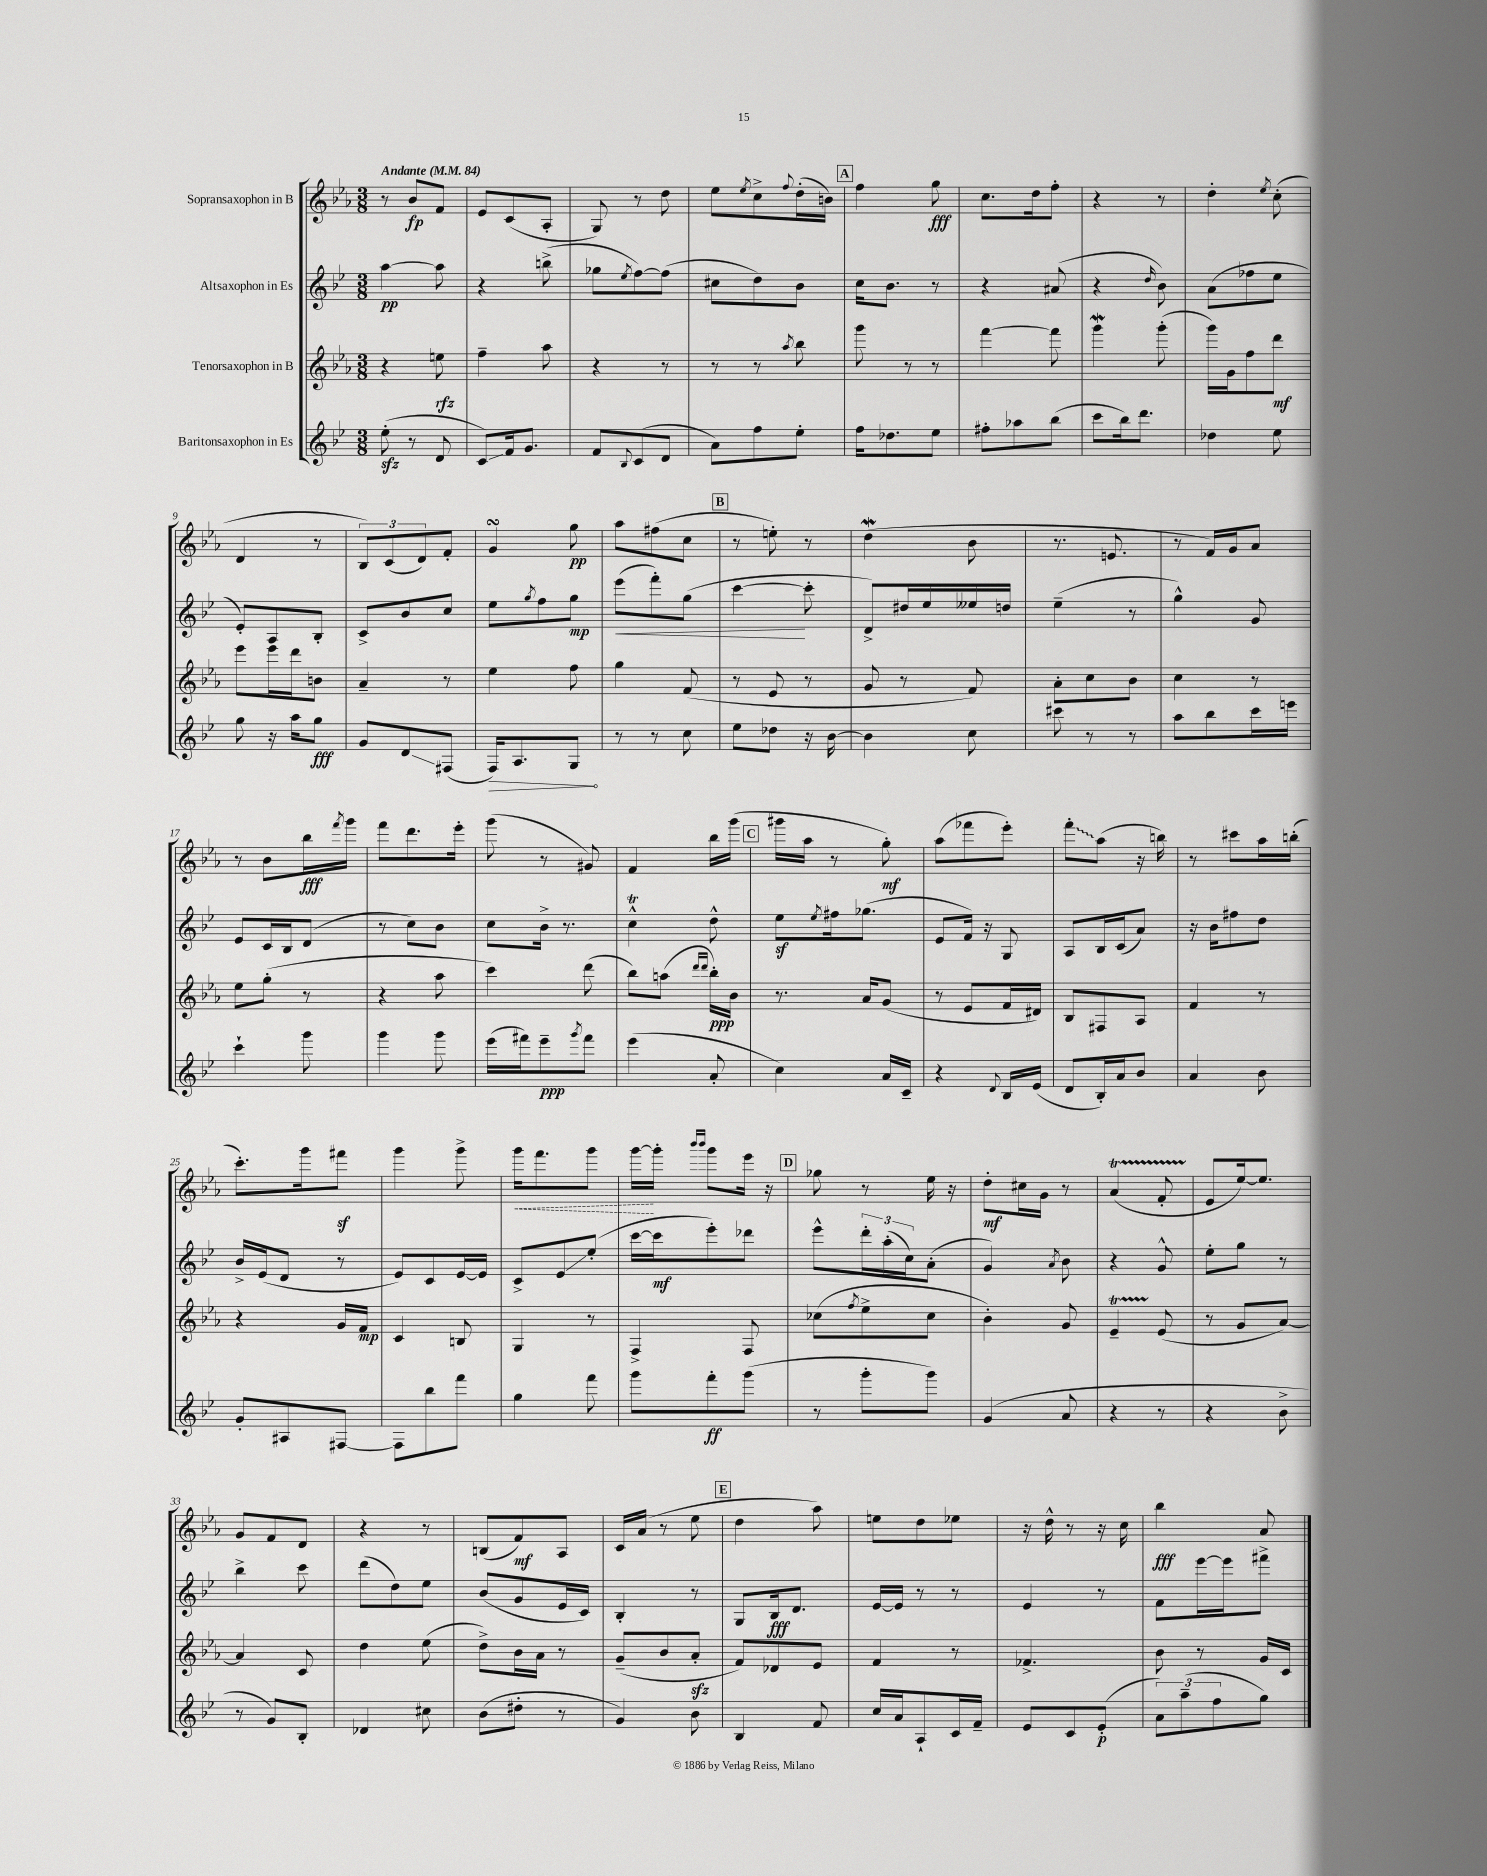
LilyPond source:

<<
\new StaffGroup <<
\new Staff = "s0" \with { instrumentName = "Sopransaxophon in B" } {
    \clef treble \key ees \major \numericTimeSignature \time 3/8 \tempo "Andante" 4 = 84
    r8 bes'8\fp f'8 |
    ees'8 c'8( aes8-. |
    g8) r8 d''8 |
    ees''8 \acciaccatura { ees''8 } c''8-> \appoggiatura { f''8 } d''16-.( b'16) |
    \mark \markup { \box "A" } f''4 g''8\fff |
    c''8. d''16 f''8-. |
    r4 r8 |
    d''4-. \acciaccatura { ees''8 } c''8-.( |
    d'4 r8 |
    \tuplet 3/2 { bes8) c'8( d'8) } f'8-. |
    g'4\turn g''8\pp |
    aes''8 fis''8( c''8 |
    \mark \markup { \box "B" } r8 e''8-.) r8 |
    d''4\mordent( bes'8 |
    r8. e'8. |
    r8 f'16) g'16 aes'8 |
    r8 bes'8 bes''16\fff \acciaccatura { f'''8 } g'''16 |
    f'''8 d'''8. ees'''16-. |
    g'''8( r8 gis'8) |
    f'4 bes''16 g'''16( |
    \mark \markup { \box "C" } gis'''16 aes''16 r8 g''8-.\mf) |
    aes''8( fes'''8 ees'''8-.) |
    \once \override Glissando.style = #'zigzag f'''8-.\glissando aes''8( r16 b''16) |
    r8 cis'''8 aes''16 b''16-.( |
    c'''8.-.) g'''16 fis'''8\sf |
    g'''4 g'''8-> |
    \once \override Hairpin.style = #'dashed-line g'''16\< f'''8. g'''8 |
    g'''16~\! g'''16-. \grace { bes'''16 bes'''16 } g'''8 ees'''16 r16 |
    \mark \markup { \box "D" } ges''8 r8 ees''16 r16 |
    d''8-.\mf cis''16 g'16 r8 |
    aes'4\startTrillSpan( f'8-. |
    ees'8\stopTrillSpan ees''16~) ees''8. |
    g'8 f'8 d'8 |
    r4 r8 |
    b8( f'8\mf) aes8 |
    c'16 aes'16( r8 ees''8 |
    \mark \markup { \box "E" } d''4 aes''8) |
    e''8 d''8 ees''8 |
    r16 d''16-^ r8 r16 c''16 |
    bes''4\fff aes'8 \bar "|." |
}
\new Staff = "s1" \with { instrumentName = "Altsaxophon in Es" } {
    \clef treble \key bes \major \numericTimeSignature \time 3/8
    a''4~\pp a''8 |
    r4 b''8->( |
    ges''8 \acciaccatura { ees''8 } f''8~) f''8( |
    cis''8 d''8) bes'8 |
    \mark \markup { \box "A" } c''16 bes'8. r8 |
    r4 ais'8( |
    r4 \grace { d''16 } bes'8) |
    a'8( fes''8 ees''8 |
    ees'8-.) a8 bes8-. |
    c'8-> bes'8 c''8 |
    ees''8 \acciaccatura { g''8 } f''8 g''8\mp |
    ees'''8\<( f'''8-.) g''8( |
    \mark \markup { \box "B" } c'''4~\! c'''8-. |
    d'8->) dis''16 ees''16 eeses''16 d''16 |
    ees''4--( r8 |
    g''4-^) g'8 |
    ees'8 c'16 bes16 d'8( |
    r8 c''8) bes'8 |
    c''8 bes'16-> r8. |
    c''4-^\trill d''8-^ |
    \mark \markup { \box "C" } ees''8\sf \acciaccatura { ees''8 } fis''16 ges''8.( |
    ees'8 f'16) r16 g8 |
    a8 bes16 c'16( a'8) |
    r16 bes'16 fis''8 d''8 |
    bes'16-> ees'16( d'8 r8 |
    ees'8) c'8 ees'16~ ees'16 |
    c'8-> ees'8\glissando ees''8-.( |
    c'''16~ c'''16\mf ees'''8-.) des'''8 |
    \mark \markup { \box "D" } ees'''8-^ \tuplet 3/2 { d'''16-. a''16-.( c''16) } a'8-.( |
    g'4) \acciaccatura { a'8 } bes'8 |
    r4 g'8-^ |
    ees''8-. g''8 r8 |
    bes''4-> c'''8 |
    d'''8( d''8) ees''8 |
    bes'8( g'8 ees'16 c'16) |
    bes4-. r8 |
    \mark \markup { \box "E" } g8 bes16\fff d'8. |
    ees'16~ ees'16 r8 r8 |
    ees'4 r8 |
    f'8 ees'''16~ ees'''16 fis'''8-> \bar "|." |
}
\new Staff = "s2" \with { instrumentName = "Tenorsaxophon in B" } {
    \clef treble \key ees \major \numericTimeSignature \time 3/8
    r4 e''8\rfz |
    f''4-- aes''8 |
    r4 r8 |
    r8 r8 \acciaccatura { aes''8 } bes''8 |
    \mark \markup { \box "A" } g'''8 r8 r8 |
    f'''4~ f'''8 |
    g'''4\mordent g'''8-.( |
    g'''16) g'16 f''8 d'''8\mf |
    ees'''8 ees'''16 d'''16 b'8 |
    aes'4-- r8 |
    ees''4 f''8 |
    g''4 f'8( |
    \mark \markup { \box "B" } r8 ees'8 r8 |
    g'8 r8 f'8) |
    aes'8-. c''8 bes'8 |
    c''4 r8 |
    ees''8 g''8-.( r8 |
    r4 aes''8 |
    c'''4) d'''8( |
    bes''8) a''8( \grace { d'''16 d'''16 } bes''16-.\ppp) bes'16 |
    \mark \markup { \box "C" } r8. aes'16 g'8( |
    r8 ees'8 f'16 dis'16) |
    bes8 fis8 aes8 |
    f'4 r8 |
    r4 g'16 f'16\mp |
    c'4 b8 |
    g4 r8 |
    f4-> f8 |
    \mark \markup { \box "D" } ces''8( \acciaccatura { f''8 } ees''8-> ces''8 |
    bes'4-.) g'8 |
    ees'4--\startTrillSpan ees'8\stopTrillSpan( |
    r8 g'8 aes'8~) |
    aes'4 c'8 |
    d''4 ees''8( |
    d''8->) bes'16 aes'16 r8 |
    g'8--( bes'8 aes'8-.\sfz |
    \mark \markup { \box "E" } f'8) des'8 ees'8 |
    f'4 r8 |
    fes'4.-> |
    bes'8 r8 g'16 c'16 \bar "|." |
}
\new Staff = "s3" \with { instrumentName = "Baritonsaxophon in Es" } {
    \clef treble \key bes \major \numericTimeSignature \time 3/8
    ees''8-.\sfz( r8 d'8 |
    c'8\glissando) f'16 g'8. |
    f'8 \appoggiatura { bes8 } c'8( d'8 |
    a'8) f''8 ees''8-. |
    \mark \markup { \box "A" } f''16 des''8. ees''8 |
    fis''8-. aes''8 bes''8( |
    c'''8 bes''16) d'''8. |
    des''4 ees''8 |
    g''8 r16 a''16 g''8\fff |
    g'8 d'8\glissando fis8( |
    \once \override Hairpin.circled-tip = ##t f16\>) a8. g8\! |
    r8 r8 c''8 |
    \mark \markup { \box "B" } ees''8 des''8 r16 bes'16~ |
    bes'4 c''8 |
    cis'''8 r8 r8 |
    a''8 bes''8 c'''16 e'''16 |
    c'''4-! g'''8 |
    g'''4 g'''8 |
    ees'''16( fis'''16) ees'''8--\ppp \acciaccatura { g'''8 } fis'''8 |
    ees'''4( a'8-. |
    \mark \markup { \box "C" } c''4) a'16 c'16-- |
    r4 \appoggiatura { d'8 } bes16 ees'16( |
    d'8 bes16-.) a'16 bes'8 |
    a'4 bes'8 |
    g'8-. ais8 fis8~ |
    fis8 bes''8 f'''8 |
    g''4 f'''8 |
    g'''8 f'''8-.\ff g'''8( |
    \mark \markup { \box "D" } r8 g'''8-. g'''8) |
    g'4( a'8 |
    r4 r8 |
    r4 bes'8-> |
    r8 g'8) bes8-. |
    des'4 cis''8 |
    bes'8( dis''8-. r8 |
    g'4) bes'8 |
    \mark \markup { \box "E" } bes4 f'8 |
    c''16 a'16 a8-! c'16 f'16-- |
    ees'8 c'8 ees'8-.\p( |
    \tuplet 3/2 { a'8) a''8--( f''8 } g''8) \bar "|." |
}
>>
>>
